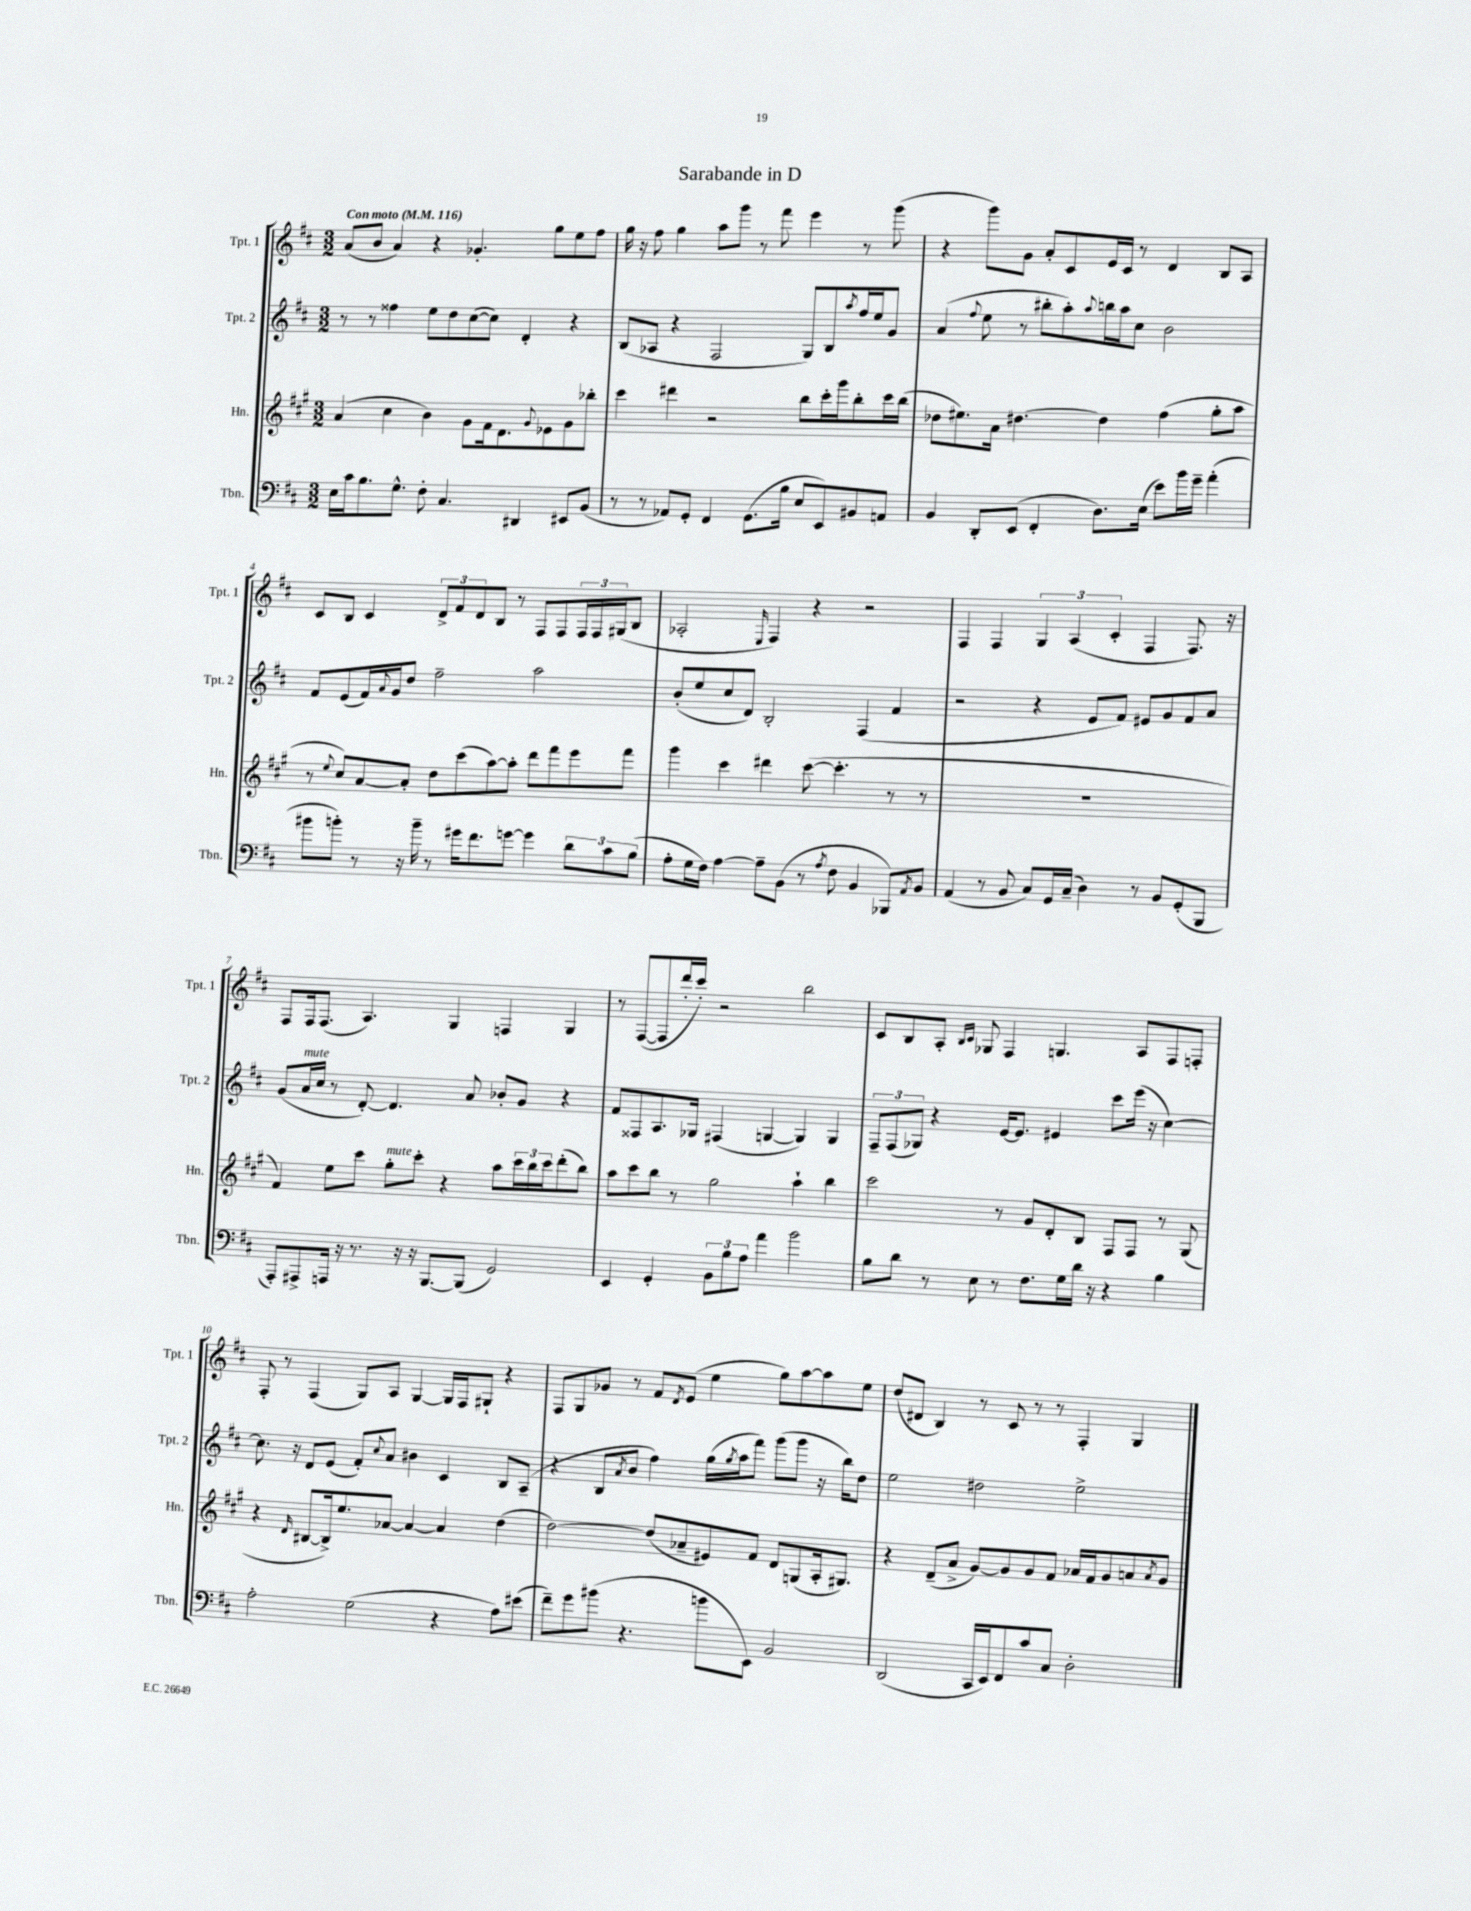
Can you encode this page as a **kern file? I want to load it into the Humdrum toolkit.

**kern	**kern	**kern	**kern
*part4	*part3	*part2	*part1
*staff4	*staff3	*staff2	*staff1
*I"Tbn.	*I"Hn.	*I"Tpt. 2	*I"Tpt. 1
*I'Tbn.	*I'Hn.	*I'Tpt. 2	*I'Tpt. 1
*clefF4	*clefG2	*clefG2	*clefG2
*k[f#c#]	*k[f#c#g#]	*k[f#c#]	*k[f#c#]
*M3/2	*M3/2	*M3/2	*M3/2
*MM116	*MM116	*MM116	*MM116
=1	=1	=1	=1
!	!	!	!LO:TX:a:B:t=Con moto
16E\LL	(4a/	8r	(8a/L
16c#\J	.	.	.
8.B\	.	8r	8b/J
.	4cc#\	4ff##X\	4a/)
8.G^^\J	.	.	.
8F#'\	4b\)	8ee\L	4r
4.C#/	.	8dd\	.
.	8g#\L	([8cc#\	4.g-X'/
.	16f#\k	8cc#\J])	.
.	8.d\	.	.
4DD#X/	.	4d'/	.
.	8qqg#/	.	.
.	8e-X\	.	8gg\L
8EE#X/L	8g#\	4r	8ee\
(8BB/J	8bb-X'\J	.	8ff#\J
=2	=2	=2	=2
8r	4ccc#\	(8B/L	16gg\
.	.	.	16r
8r	.	8A-X/J	8ff#\
8AA-X/L)	4ddd#X\	4r	4gg\
8GG'/J	.	.	.
4FF#/	2r	2F#/	8aa\L
.	.	.	8ggg\J
(8.GG\L	.	.	8r
.	.	.	8fff#\
16B\Jk	.	.	.
8E/L	8bb\L	8G/L)	4eee\
8EE/)	16ccc#'\L	8B/	.
.	16ggg#\J	.	.
.	.	8qaa/	.
8BB#X/	8bb'\	16ff#/L	8r
.	.	16ee/J	.
8AAn/J	16ccc#\L	8g/J	(8ggg\
.	(16bb\JJ	.	.
=3	=3	=3	=3
4BB/	8dd-X\L	(4a/	4r
.	8.ee#X\)	.	.
.	.	8qqff#/	.
8DD'/L	.	8ee\	8ggg\L)
.	16a\Jk	.	.
(8EE/J	[4.dd#X\	8r	8g\J
4FF#'/	.	8bb#X'\L	8a'/L
.	.	8aa'\)	8c#/
.	.	8qqaa/	.
8.D\L)	4dd#\]	16bbn\L	16e/L
.	.	16aa\J	16c#/JJ
.	.	8cc#\J	8r
(16E\Jk	.	.	.
8e\L)	(4ff#\	2b\	4d/
16b\L	.	.	.
16g~\JJ	.	.	.
(4a'\	8gg#'\L	.	8B/L
.	8aa\J	.	8A/J
!!LO:LB:g=z
=4	=4	=4	=4
8b#X\L	8r	8f#/L	8c#/L
.	8qqee/	.	.
8bn'\J)	8cc#/L)	(8e/	8B/J
8r	[8a/	16f#/L)	4c#/
.	.	8qqa/	.
.	.	16g/J	.
16r	8a'/J]	8dd/J	.
16b~\	.	.	.
8r	8dd\L	2ff#~\	12d^/L
.	.	.	12f#/
16g#X\KL	(8ccc#\	.	.
.	.	.	12d/
8.f#\	.	.	.
.	[8aa\)	.	8B/J
[8gn\J	8aa'\J]	.	8r
4g\]	8ddd\L	2aa\	8F#/L
.	8fff#\	.	8F#/
12d\L	8eee\	.	24F#/L
.	.	.	24F#/
12c#\	.	.	(24G#X/J
.	8fff#\J	.	8B/J
(12B\J	.	.	.
=5	=5	=5	=5
8A'\L	4ggg#\	(8b'/L	2A-X'/
16G\L	.	8ee/	.
16F#\JJ)	.	.	.
[4A\	4ccc#\	8cc#/	.
.	.	8d/J)	.
.	.	.	16qqE/
8A~\L]	4ddd#X\	2B'/	4F#/)
(8BB\J	.	.	.
8r	([8ccc#\	.	4r
8qA/	.	.	.
8F#\	4.ccc#'\]	.	.
4BB/	.	(4F#/	2r
8BBB-X/L)	8r	4f#/	.
8qAA/	.	.	.
8BB/J	8r	.	.
=6	=6	=6	=6
(4AA/	1.r	2r	4F#/
8r	.	.	4F#/
8BB/	.	.	.
8C#/L)	.	4r	6G/
16GG/L	.	.	.
.	.	.	(6A/
(16C#~/JJ	.	.	.
4D\)	.	8e/L	.
.	.	.	6c#'/
.	.	8f#/J)	.
8r	.	8e#X/L	4F#/
8BB/L	.	8g/	.
(8GG'/	.	8f#/	8.F#/)
8BBB/J	.	8a/J	.
.	.	.	16r
!!LO:LB:g=z
=7	=7	=7	=7
8AAA'/L)	4f#/)	(8g/L	8F#/L
!	!	!LO:TX:a:i:t=mute	!
8AAA#X^/	.	16a/L	16F#/k
.	.	16cc#/JJ	(8.F#/J
16AAAn/Jk	8ee\L	8r	.
16r	.	.	.
8.r	8ccc#\J	[8d'/)	4.A/)
!	!LO:TX:a:i:t=mute	!	!
.	8gg#'\L	4.d/]	.
16r	.	.	.
16r	8ccc#'\J	.	.
[8.BBB/L	.	.	.
.	4r	.	4G/
(8BBB/J]	.	8a/	.
2GG/)	8aa\L	8b-X'/L	4Fn/
.	24ccc#\L	8g/J	.
.	24bb\	.	.
.	24ccc#\J	.	.
.	(8ddd'\	4r	4G/
.	8bb\J)	.	.
=8	=8	=8	=8
4EE/	8aa\L	8f#/L	8r
.	8ccc#\	8F##X/	([8F#/L
4GG'/	8bb\J	8.A/	8F#/]
.	8r	.	16ddd'/L
.	.	16G-X/Jk	16ccc#'/JJ)
12BB\L	2gg#\	(4F#X/	2r
12B\	.	.	.
12A\J	.	.	.
4a\	.	[4Gn/	.
2b\	4aa`\	4G/])	2bb\
.	4bb\	4G/	.
=9	=9	=9	=9
8B\L	2ccc#\	12F#~/L	8c#/L
.	.	(12F#/	.
8d\J	.	.	8B/
.	.	12G-X/J)	.
8r	.	4r	8A'/J
.	.	.	16qqB/LL
.	.	.	16qqc#/JJ
8E\	.	.	8G-X/
8r	8r	[16e/KL	4F#/
.	.	8.e/J]	.
8.F#\L	8g#/L	.	.
.	8d'/	4e#X/	4.Gn/
16G\L	.	.	.
16d\JJ	8B/J	.	.
16r	.	.	.
4r	8F#/L	8ccc#\L	.
.	8F#/J	(16eee\Jk	8A/L
.	.	16r	.
4B\	8r	[4cc#\)	8F#/
.	(8G#/	.	8Fn'/J
!!LO:LB:g=z
=10	=10	=10	=10
2A'\	4r	8.cc#\]	8F#'/
.	.	.	8r
.	.	16r	.
.	16qqd/	.	.
.	[8B#X/L	8d/L	(4F#/
.	16B#^/k])	(8e/J	.
.	8.ee/	.	.
(2G\	.	8f#'/L)	8G/L)
.	.	8qqcc#/	.
.	[8a-X/J	8a/J	8A/J
.	4a-/_	4b#X\	[4G/
4r	4a-/]	4c#/	16G/LL]
.	.	.	16F#/J
.	.	.	8G#X`/J
8A\L)	(4dd\	8B/L	4r
(8e#X\J	.	(8A~/J	.
=11	=11	=11	=11
8f#~\L)	[2dd\)	4r	8F#/L
8g\	.	.	8G/
(8b#X\J	.	8B/L	8g-X/J
.	.	8qa/	.
4.r	.	8b/J	8r
.	(8dd/L]	4ff#\)	8f#/L
.	.	.	8qd/
.	8a-X~/	.	(8e/J
8bn\L	8e#X/)	(16gg\LL	4ee\
.	.	8qgg/	.
.	.	16aa\J	.
8EE\J)	8f#/J	8fff#\J)	.
2BB/	8d/L	(8ggg\L	8gg\L)
.	(8Gn/	8ggg\J	[8aa\
.	16A'/k	16r	8aa\]
.	8.G#X/J)	16bb\KL)	.
.	.	8dd\J	8ee\J
=12	=12	=12	=12
(2DD/	4r	2ee\	(8dd/L
.	.	.	8d#X/J
.	(8d~/L	.	4B/)
.	8a^/J	.	.
16CC#/LL	[8g#/L)	2dd#X\	8r
16EE/J)	.	.	.
8FF#/	8g#/]	.	8c#/
8c#/	8g#/	.	8r
8C#/J	8f#/J	.	8r
2D'\	16a-X/LL	2ee^\	4F#'/
.	16f#/J	.	.
.	8g#/	.	.
.	8an/	.	4G/
.	8qa/	.	.
.	8g#/J	.	.
==	==	==	==
*-	*-	*-	*-
